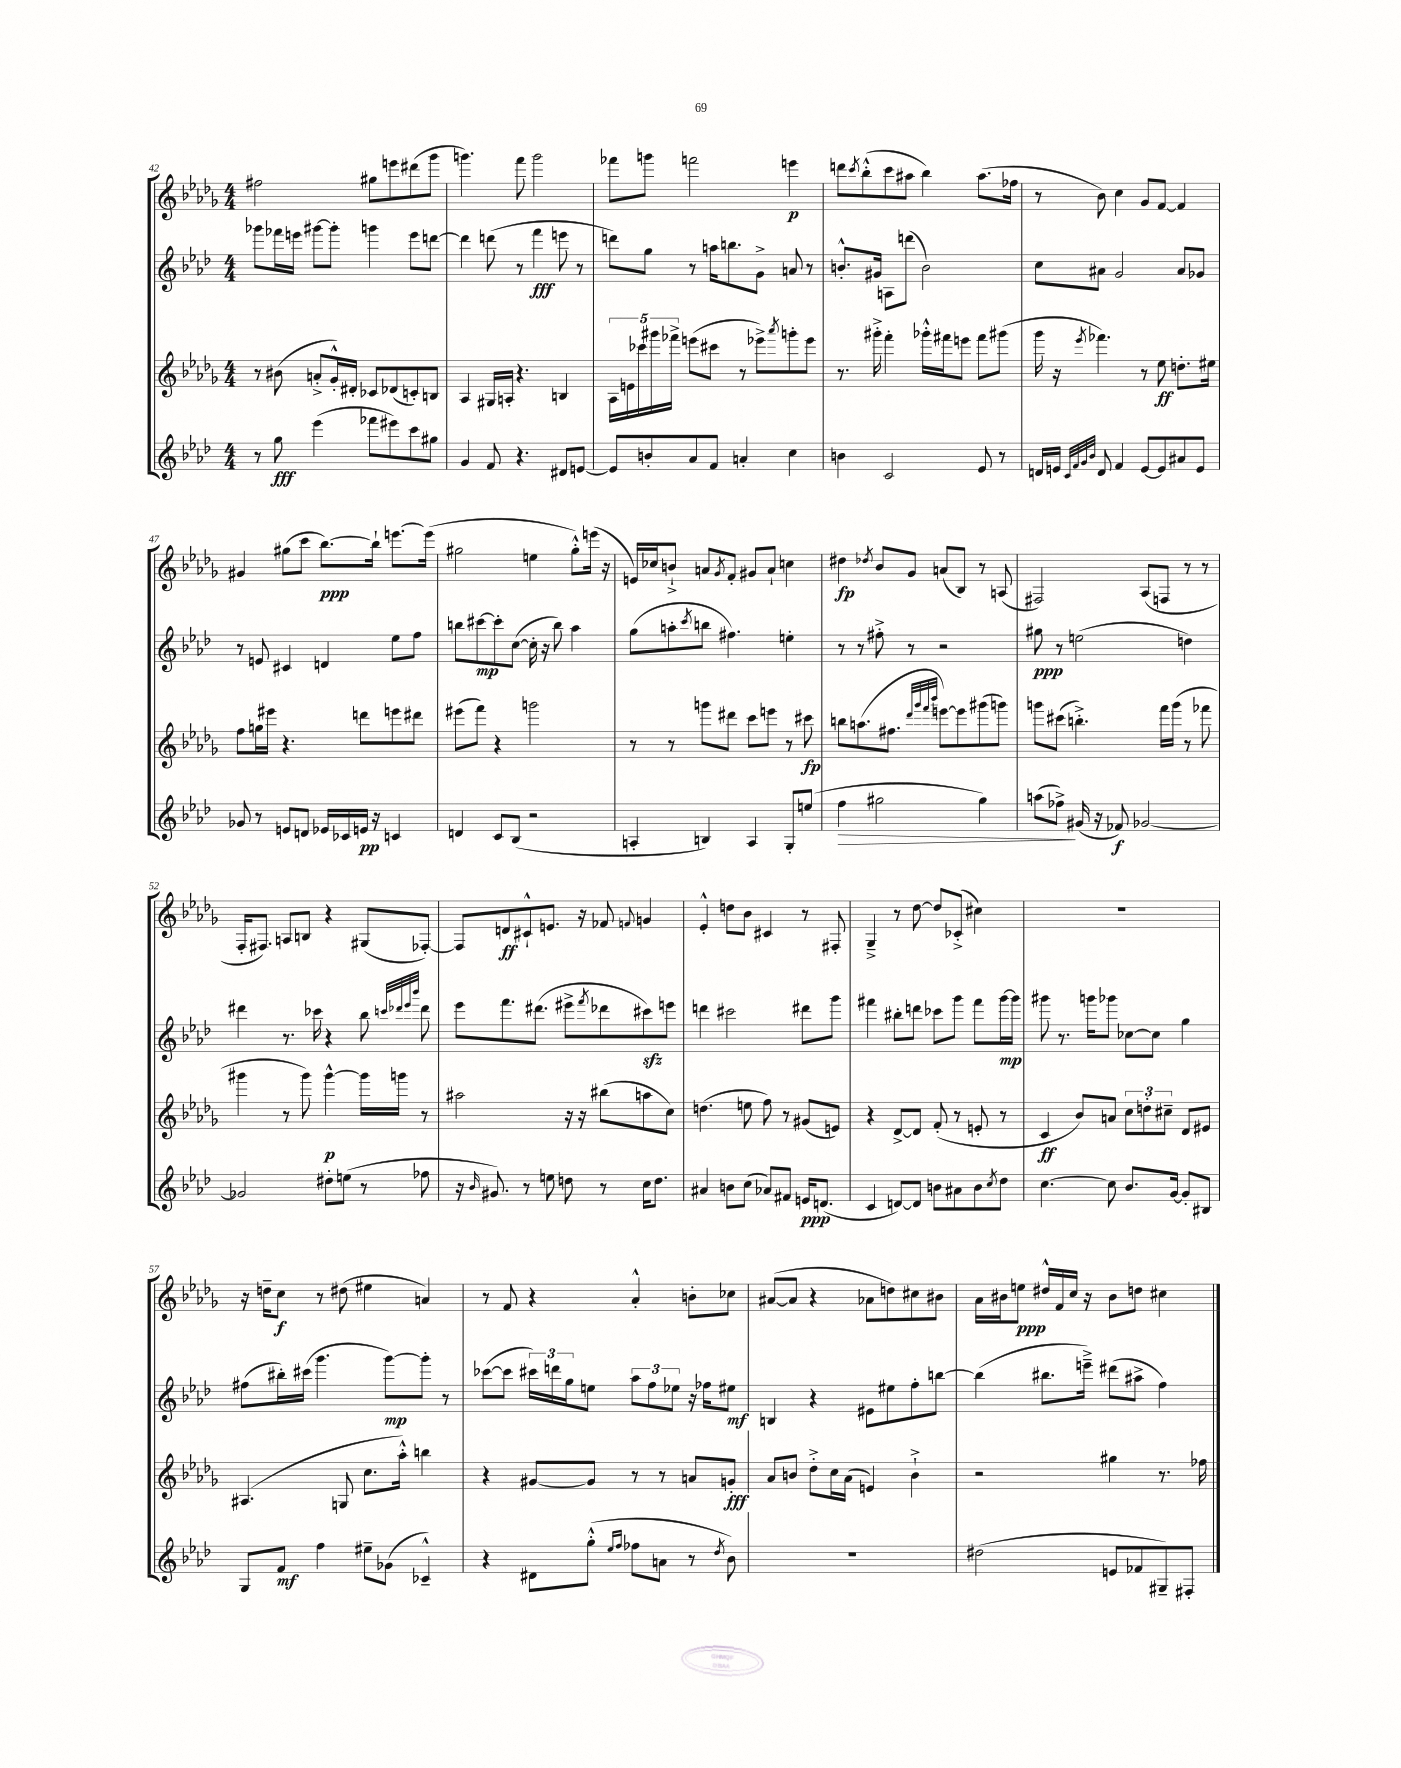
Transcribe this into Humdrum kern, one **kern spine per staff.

**kern	**dynam	**kern	**dynam	**kern	**dynam	**kern	**dynam
*part4	*part4	*part3	*part3	*part2	*part2	*part1	*part1
*staff4	*staff4	*staff3	*staff3	*staff2	*staff2	*staff1	*staff1
*clefG2	*	*clefG2	*	*clefG2	*	*clefG2	*
*k[b-e-a-d-]	*	*k[b-e-a-d-g-]	*	*k[b-e-a-d-]	*	*k[b-e-a-d-g-]	*
*M4/4	*	*M4/4	*	*M4/4	*	*M4/4	*
=42	=42	=42	=42	=42	=42	=42	=42
8r	.	8r	.	8ggg-X\L	.	2ff#X\	.
8gg\	fff	(8b#X\	.	16fff-X\L	.	.	.
.	.	.	.	16eeen\JJ	.	.	.
(4eee-\	.	8an'^/L	.	[8ggg#X\L	.	.	.
.	.	16g-'^^/L)	.	8ggg#'\J]	.	.	.
.	.	16d#X'/JJ	.	.	.	.	.
8fff-X\L	.	8c-X/L	.	4gggn\	.	8gg#X\L	.
8eee#X\)	.	(8d-X/	.	.	.	8eeen\	.
8ccc\	.	8cn'/)	.	8eee\L	.	(8ddd#X\	.
8gg#X\J	.	8Bn/J	.	[8dddn\J	.	8ggg-\J	.
=43	=43	=43	=43	=43	=43	=43	=43
4g/	.	4A-/	.	4ddd\]	.	4.gggn\)	.
8f/	.	16G#X/LL	.	(8dddn\	.	.	.
.	.	16An'/JJ	.	.	.	.	.
4.r	.	4.r	.	8r	.	8fff\	.
.	.	.	.	4fff\	fff	2ggg\	.
8d#X/L	.	4Bn/	.	8eeen\	.	.	.
[8en/J	.	.	.	8r	.	.	.
=44	=44	=44	=44	=44	=44	=44	=44
8e/L]	.	20A-\LL	.	8dddn\L)	.	8fff-X\L	.
.	.	20en\	.	.	.	.	.
.	.	20ccc-X\	.	.	.	.	.
8bn'/	.	.	.	8gg\J	.	8gggn\J	.
.	.	20ggg#X\	.	.	.	.	.
.	.	20fff-X^\JJ	.	.	.	.	.
8a-/	.	(8eeen\L	.	8r	.	2fffn\	.
8f/J	.	8ccc#X\J	.	16aan\KL	.	.	.
.	.	.	.	8.bbn\	.	.	.
4an'/	.	8r	.	.	.	.	.
.	.	8eee-X^\L)	.	8g^\J	.	.	.
.	.	8qaaa-/	.	.	.	.	.
4cc\	.	8gggn'\	.	8an/	.	4eeen\	p
.	.	8eee-\J	.	8r	.	.	.
=45	=45	=45	=45	=45	=45	=45	=45
4bn\	.	8.r	.	8.bn'^^/L	.	8dddn\L	.
.	.	.	.	.	.	8qccc/	.
.	.	.	.	.	.	(8bb-'^^\	.
.	.	16ggg#X'^\	.	16g#X/Jk	.	.	.
2c/	.	4fff'\	.	8An\L	.	8ccc\	.
.	.	.	.	(8dddn\J	.	8aa#X\J	.
.	.	16ggg-X'^^\LL	.	2b\)	.	4bb-\)	.
.	.	16fff#X\J	.	.	.	.	.
.	.	8eeen\J	.	.	.	.	.
8e-/	.	8fff#\L	.	.	.	(8.aa#\L	.
8r	.	(8ggg#X\J	.	.	.	.	.
.	.	.	.	.	.	16ff-X\Jk	.
=46	=46	=46	=46	=46	=46	=46	=46
16dn/LL	.	16ggg-\	.	8cc\L	.	8r	.
16en/JJ	.	16r	.	.	.	.	.
32qqc/LLL	.	.	.	.	.	.	.
32qqf/	.	.	.	.	.	.	.
32qqg/	.	.	.	.	.	.	.
32qqb-/JJJ	.	8qeee-/	.	.	.	.	.
8d/	.	4.fff-X\)	.	8a#X\J	.	8b-\)	.
4f/	.	.	.	2g/	.	4cc\	.
[8e/L	.	8r	.	.	.	8g-/L	.
8e/]	.	8ee-\	ff	.	.	[8f/J	.
8a#X/	.	8.ddn'\L	.	8a#/L	.	4f/]	.
8e/J	.	.	.	8g-X/J	.	.	.
.	.	16ee#X\Jk	.	.	.	.	.
!!LO:LB:g=z
=47	=47	=47	=47	=47	=47	=47	=47
8g-X/	.	8ff\L	.	8r	.	4g#X/	.
8r	.	16ggn\L	.	8en/	.	.	.
.	.	16eee#X\JJ	.	.	.	.	.
8en/L	.	4.r	.	4c#X/	.	(8gg#X\L	.
8dn/J	.	.	.	.	.	8ccc\J	.
16e-X/LL	.	.	.	4dn/	.	[8.bb-\L)	ppp
16c-X/	.	.	.	.	.	.	.
16en/JJ	pp	8dddn\L	.	.	.	.	.
16r	.	.	.	.	.	16bb-`\Jk]	.
4cn/	.	8eeen\	.	8ee-\L	.	[8.eeen\L	.
.	.	8ddd#X\J	.	8ff\J	.	.	.
.	.	.	.	.	.	(16eee\Jk]	.
=48	=48	=48	=48	=48	=48	=48	=48
4dn/	.	(8eee#X\L	.	8bbn\L	.	2gg#X\	.
.	.	8fff\J)	.	[8ccc#X\	mp	.	.
8c/L	.	4r	.	8ccc#'\]	.	.	.
(8B-/J	.	.	.	([8cc\J	.	.	.
2r	.	2gggn\	.	16cc'\]	.	4een\	.
.	.	.	.	16r	.	.	.
.	.	.	.	8bb\)	.	.	.
.	.	.	.	4aa-\	.	8gg#'^^\L)	.
.	.	.	.	.	.	(16eeen\Jk	.
.	.	.	.	.	.	16r	.
=49	=49	=49	=49	=49	=49	=49	=49
4An'/	.	8r	.	(8gg\L	.	16en/LL)	.
.	.	.	.	.	.	16cc-X/J	.
.	.	8r	.	8aan'\	.	8bn`^/J	.
.	.	.	.	8qccc/	.	.	.
4Bn/)	.	8gggn\L	.	8bbn\J	.	8an/L	.
.	.	.	.	.	.	8qg-/	.
.	.	8ddd#X\J	.	4.ff#X\)	.	8f'/J	.
4A/	.	8ccc\L	.	.	.	8g#X/L	.
.	.	8eeen\J	.	.	.	8a`/J	.
8G'/L	.	8r	.	4een'\	.	4ccn\	.
(8een/J	.	8ccc#X\	fp	.	.	.	.
=50	=50	=50	=50	=50	=50	=50	=50
!	!LO:HP:b	!	!	!	!	!	!
4ff\	>	8bbn\L	.	8r	.	4dd#X\	fp
.	.	(8.aan\	.	8r	.	.	.
.	.	.	.	.	.	8qdd-X/	.
2gg#X\	.	.	.	8ff#X'^\	.	8b-/L	.
.	.	8.ff#X\J	.	.	.	.	.
.	.	.	.	8r	.	8g-/J	.
.	.	32qqddd-/LLL	.	.	.	.	.
.	.	32qqggg-/	.	.	.	.	.
.	.	32qqfff/	.	.	.	.	.
.	.	32qqbbb-/JJJ	.	.	.	.	.
.	.	[8eeen\L)	.	2r	.	(8an/L	.
.	.	8eee\]	.	.	.	8B-/J)	.
4gg#\)	.	(8ggg#X\	.	.	.	8r	.
.	.	8gggn\J)	.	.	.	(8An/	.
=51	=51	=51	=51	=51	=51	=51	=51
(8aan\L	.	8gggn\L	.	8gg#X\	ppp	2F#X/)	.
8ff-X^\J)	.	(8ccc#X\J	.	8r	.	.	.
(16g#X/	]	4.bbn'^\)	.	(2een\	.	.	.
16r	.	.	.	.	.	.	.
8f-X/)	f	.	.	.	.	.	.
[2g-X/	.	.	.	.	.	(8A-/L	.
.	.	16fff\LL	.	.	.	8Fn/J	.
.	.	(16ggg\JJ	.	.	.	.	.
.	.	8r	.	4ddn\)	.	8r	.
.	.	8fff-X\	.	.	.	8r	.
!!LO:LB:g=z
=52	=52	=52	=52	=52	=52	=52	=52
2g-X/]	.	4ggg#X\	.	4ddd#X\	.	16F'/KL	.
.	.	.	.	.	.	8.F#X/J)	.
.	.	8r	.	8.r	.	8An/L	.
.	.	8ggg#\)	.	.	.	8Bn/J	.
.	.	.	.	16ccc-X\	.	.	.
8dd#X'\L	.	[4ggg#^^\	p	4r	.	4r	.
(8een\J	.	.	.	.	.	.	.
8r	.	16ggg#\LL]	.	8bb-\	.	(8G#X/L	.
.	.	16gggn\JJ	.	.	.	.	.
.	.	.	.	32qqcccn/LLL	.	.	.
.	.	.	.	32qqddd-X/	.	.	.
.	.	.	.	32qqeee-/	.	.	.
.	.	.	.	32qqbbb-/JJJ	.	.	.
8ff-X\	.	8r	.	8ddd-\	.	[8F-X'/J)	.
=53	=53	=53	=53	=53	=53	=53	=53
16r	.	2aa#X\	.	8eee-\L	.	8F-/L]	.
16qqb-/	.	.	.	.	.	.	.
8.g#X/)	.	.	.	.	.	.	.
.	.	.	.	8.fff\	.	8dn/	ff
8r	.	.	.	.	.	8c#X`^^/	.
.	.	.	.	(8.ddd#X\J	.	.	.
8een\	.	.	.	.	.	8.en/J	.
8ddn\	.	16r	.	8eee#X^\L	.	.	.
.	.	16r	.	.	.	16r	.
.	.	.	.	8qfff/	.	.	.
8r	.	(8bb#X\L	.	8ddd-X\	.	8f-X/	.
.	.	.	.	.	.	8qqfn/	.
16cc\KL	.	8aan\	.	8ccc#Xzz\)	.	4gn/	.
8.dd\J	.	.	.	.	.	.	.
.	.	8cc\J)	.	8eeen\J	.	.	.
=54	=54	=54	=54	=54	=54	=54	=54
4a#X/	.	(4.ddn\	.	4dddn\	.	4e-'^^/	.
8bn\L	.	.	.	2ccc#X\	.	8ddn\L	.
(8cc\J	.	8een\	.	.	.	8b-\J	.
8a-X/L)	.	8ff\)	.	.	.	4c#X/	.
8f#X/J	.	8r	.	.	.	.	.
16en/KL	ppp	(8g#X/L	.	8ddd#X\L	.	8r	.
(8.dn/J	.	.	.	.	.	.	.
.	.	8en/J)	.	8ggg\J	.	8F#X'/	.
=55	=55	=55	=55	=55	=55	=55	=55
4c/	.	4r	.	4fff#X\	.	4G-~^/	.
[8dn/L)	.	[8d-^/L	.	8bb#X'\L	.	8r	.
8d/J]	.	8d-/J]	.	8dddn\J	.	[8dd-\	.
8bn\L	.	(8f'/	.	8ccc-X\L	.	8dd-/L]	.
8a#X\	.	8r	.	8ggg\J	.	(8c-X'^/J	.
8b\	.	8en'/	.	8fff#\L	.	4cc#X\)	.
8qcc/	.	.	.	.	.	.	.
8dd-\J	.	8r	.	[16ggg\L	mp	.	.
.	.	.	.	16ggg\JJ]	.	.	.
=56	=56	=56	=56	=56	=56	=56	=56
[4.cc\	.	4c/	ff	8ggg#X\	.	1r	.
.	.	.	.	8.r	.	.	.
.	.	8b-/L)	.	.	.	.	.
.	.	.	.	16gggn\KL	.	.	.
8cc\]	.	8an/J	.	8ggg-X\J	.	.	.
8.b-/L	.	12cc\L	.	[8cc-X\L	.	.	.
.	.	12ddn'\	.	.	.	.	.
.	.	.	.	8cc-\J]	.	.	.
.	.	12cc#X~\J	.	.	.	.	.
[16g/Jk	.	.	.	.	.	.	.
8g'/L]	.	8d-/L	.	4gg\	.	.	.
8B#X/J	.	8e#X/J	.	.	.	.	.
!!LO:LB:g=z
=57	=57	=57	=57	=57	=57	=57	=57
8G/L	.	(4.A#X/	.	(8ff#X\L	.	16r	.
.	.	.	.	.	.	16ddn~\KL	.
8f/J	mf	.	.	16bb#X'\L)	.	8cc\J	f
.	.	.	.	(16ccc#X\JJ	.	.	.
4ff\	.	.	.	4.ggg\	.	8r	.
.	.	8Gn/	.	.	.	(8dd#X\	.
8ee#X~\L	.	8.cc\L	.	.	.	4ee#X\	.
(8g-X\J	.	.	.	[8ggg\L)	mp	.	.
.	.	16aa-'^^\Jk)	.	.	.	.	.
4c-X~^^/)	.	4bbn\	.	8ggg'\J]	.	4an/)	.
.	.	.	.	8r	.	.	.
=58	=58	=58	=58	=58	=58	=58	=58
4r	.	4r	.	([8ccc-X\L	.	8r	.
.	.	.	.	8ccc-\J]	.	8f/	.
8d#X\L	.	[8g#X/L	.	24ccc#X\LL)	.	4r	.
.	.	.	.	24dddn\	.	.	.
.	.	.	.	24gg\J	.	.	.
(8gg'^^\J	.	8g#/J]	.	8een\J	.	.	.
16qqee-/LL	.	.	.	.	.	.	.
16qqff/JJ	.	.	.	.	.	.	.
8ff-X\L	.	8r	.	12aa-\L	.	4a-'^^/	.
.	.	.	.	12ff\	.	.	.
8an\J	.	8r	.	.	.	.	.
.	.	.	.	12ee-X\J	.	.	.
8r	.	8an/L	.	16r	.	8bn'\L	.
.	.	.	.	16ff-X\KL	.	.	.
8qdd-/	.	.	.	.	.	.	.
8b-\)	.	8gn'/J	fff	8ee#X\J	mf	8cc-X\J	.
=59	=59	=59	=59	=59	=59	=59	=59
1r	.	8a-/L	.	4Bn/	.	([8a#X/L	.
.	.	8bn/J	.	.	.	8a#/J]	.
.	.	8dd-'^\L	.	4r	.	4r	.
.	.	16cc\L	.	.	.	.	.
.	.	(16a-\JJ	.	.	.	.	.
.	.	4en/)	.	8e#X\L	.	8a-X\L	.
.	.	.	.	8ee#X\	.	8ddn\)	.
.	.	4b`^\	.	8ff'\	.	8cc#X\	.
.	.	.	.	[8bbn\J	.	8b#X\J	.
=60	=60	=60	=60	=60	=60	=60	=60
(2dd#X\	.	2r	.	(4bb\]	.	16a-\LL	.
.	.	.	.	.	.	16b#X\J	.
.	.	.	.	.	.	8een\J	ppp
.	.	.	.	8.bb#X\L	.	16dd#X^^/LL	.
.	.	.	.	.	.	16f/	.
.	.	.	.	.	.	16cc/JJ	.
.	.	.	.	16eeen~^\Jk)	.	16r	.
8en/L	.	4gg#X\	.	(8ddd#X\L	.	8b#\L	.
8f-X/	.	.	.	8aa#X^\J	.	8ddn\J	.
8G#X~/)	.	8.r	.	4ff\)	.	4cc#X\	.
8F#X'/J	.	.	.	.	.	.	.
.	.	16ff-X\	.	.	.	.	.
==	==	==	==	==	==	==	==
*-	*-	*-	*-	*-	*-	*-	*-
